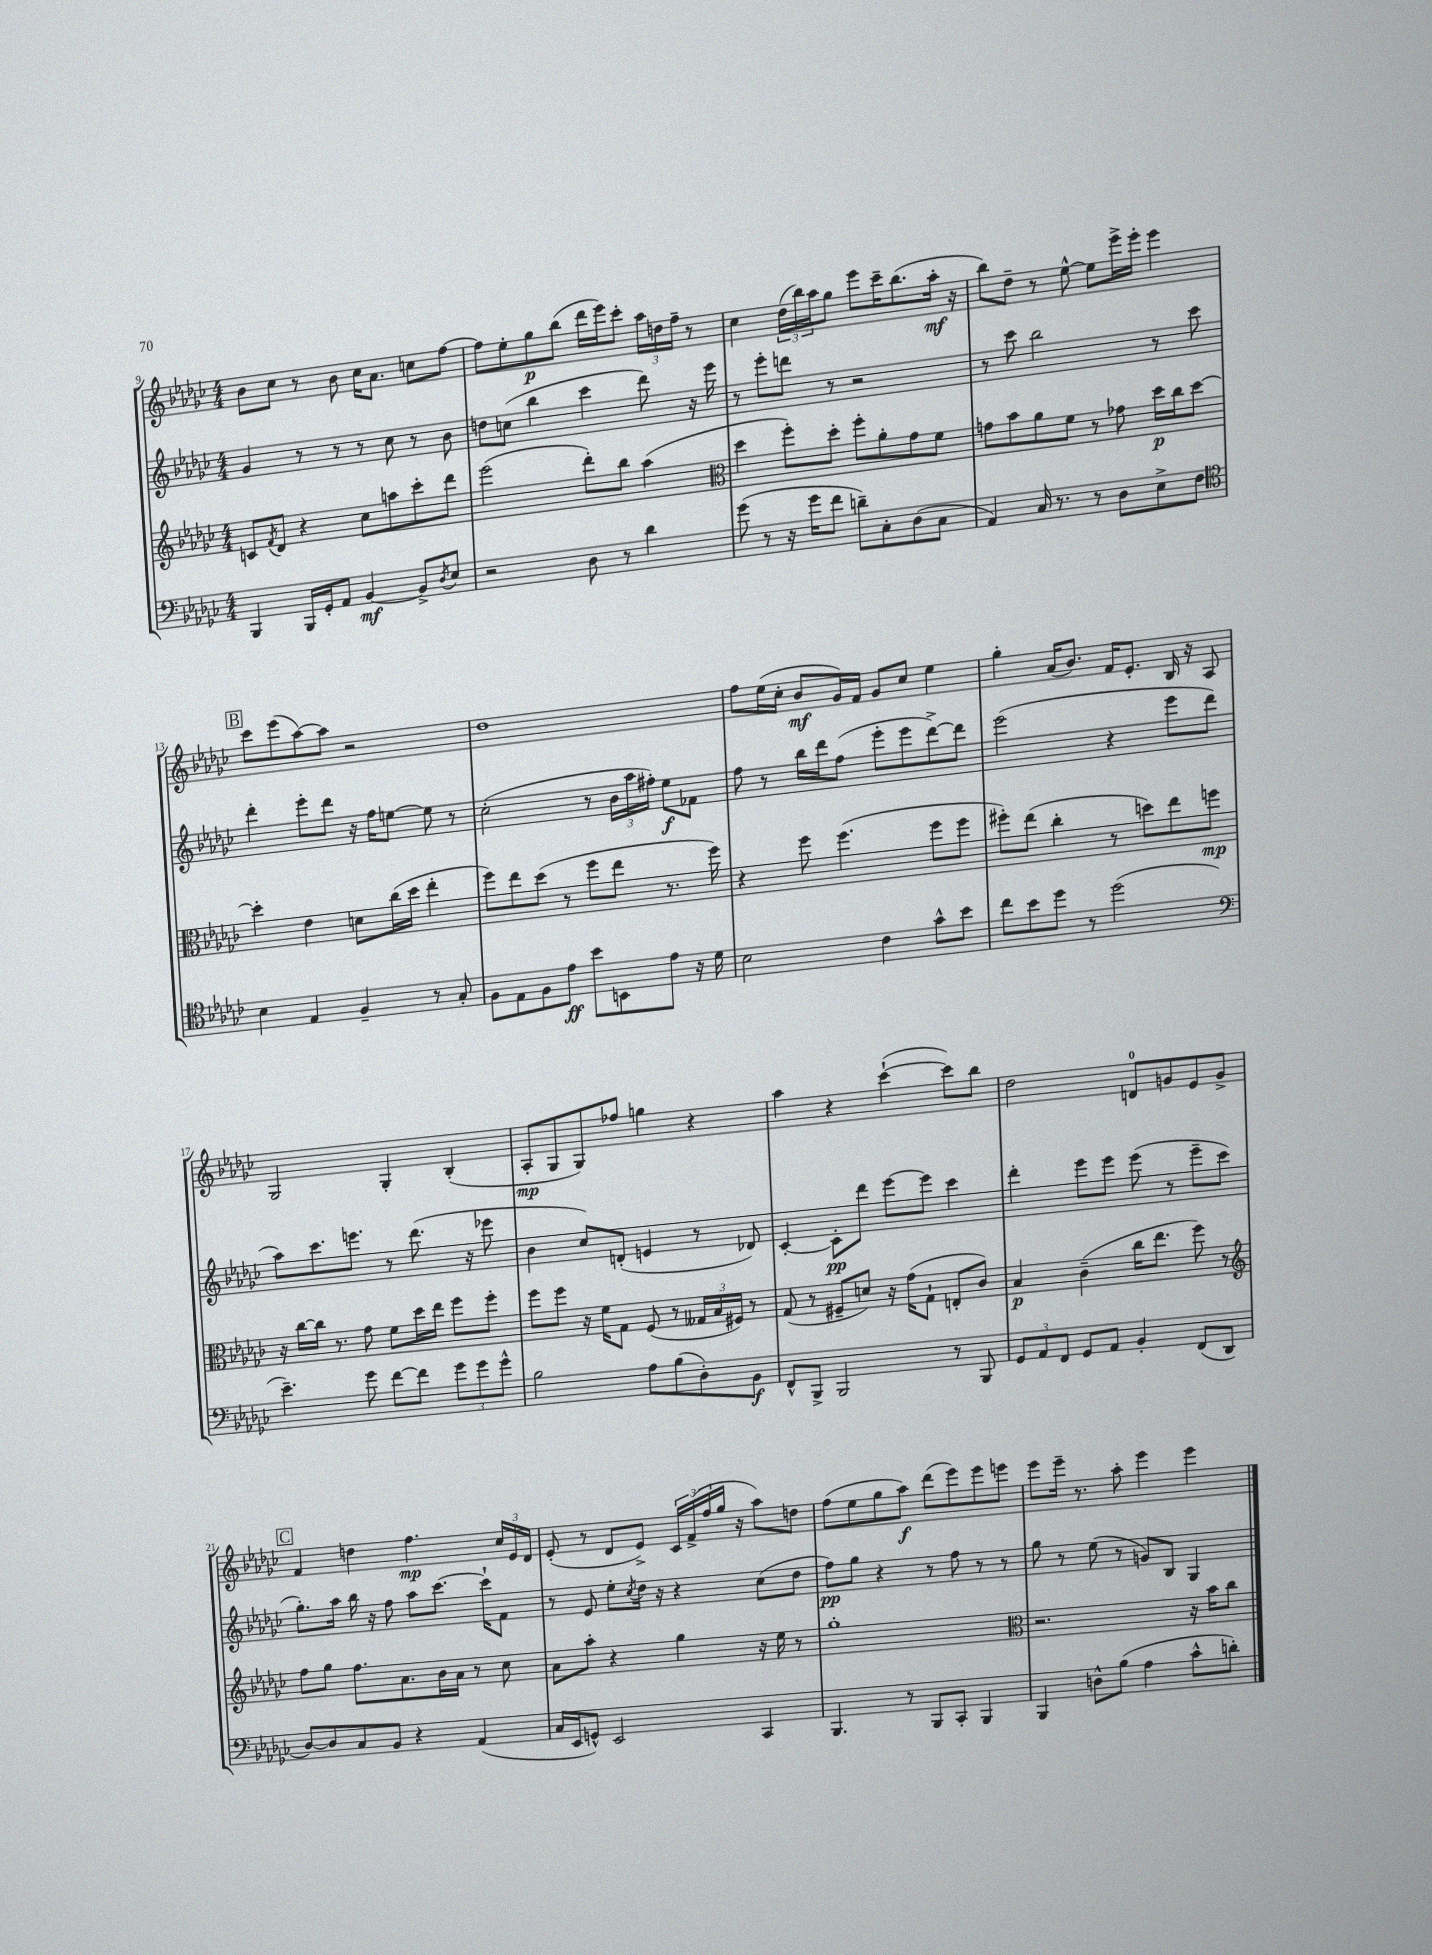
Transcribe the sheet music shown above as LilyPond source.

<<
\new StaffGroup <<
\new Staff = "s0" {
    \clef treble \key ges \major \numericTimeSignature \time 4/4
    bes'8 ces''8 r8 bes'8 ces''16 aes'8. c''8 f''8~ |
    f''8 ees''8-. ges''8\p bes''8( des'''16 ees'''16) ces'''8-. \tuplet 3/2 { aes''16 d''16 f''16-- } r8 |
    ces''4 \tuplet 3/2 { des''16( bes''16) aes''16 } ges''8 ees'''8 ces'''16-- bes''8.( aes''16-.\mf r16 |
    bes''8) des''8-- r8 ees''8~-^ ees''8 ees'''16-> ees'''16-. ees'''4 |
    \mark \markup { \box "B" } ces'''8 ees'''8( aes''8~) aes''8 r2 |
    des''1 |
    f''8 ees''16( ces''16-. bes'8\mf ges'16) f'16 ges'8 ces''8 ees''4 |
    ges''4-. aes'16( bes'8.) f'16 ees'8.-. bes16 r16 aes8 |
    ges2 ges4-. bes4-.( |
    aes8-.\mp ges8 ges8) fes''8 g''4 r4 |
    aes''4 r4 ces'''4~-!( ces'''8) bes''8 |
    des''2 d'8-0 g'8 ees'8 g'8-> |
    \mark \markup { \box "C" } f'4 d''4 f''4.\mp \tuplet 3/2 { ces''16 ees'16 des'16 } |
    ees'8-.( r8 des'8 ees'8->) \tuplet 3/2 { ces'16 f'16->( f''16 } ges''16 r16 aes''8) d''8 |
    f''8( ees''8 ges''8 aes''8\f) des'''8( ees'''8) ees'''8 e'''8 |
    ees'''8 ees'''16-- r8. aes''8-. ees'''4 ees'''4 \bar "|." |
}
\new Staff = "s1" {
    \clef treble \key ges \major \numericTimeSignature \time 4/4
    ges'4 r8 r8 r8 ces''8 r8 bes'8 |
    d''8 c''8( bes''4 ces'''4 des'''8) r16 ees'''16 |
    r8 ees'''8-. d'''8 r8 r2 |
    r8 ces'''8 bes''2 r8 ces'''8 |
    \mark \markup { \box "B" } des'''4-. ees'''8-. des'''8 r16 f''16 e''8~ e''8 r8 |
    ces''2-.( r8 \tuplet 3/2 { bes'16 aes''16 fis''16-.) } ees''8\f fes'8 |
    f''8 r8 bes''16 des'''16 f''8( ees'''8-. ees'''8 des'''8~->) des'''8 |
    ees'''2( r4 ees'''8 des'''8 |
    aes''8) ces'''8. e'''8. r8 des'''8.( r16 ees'''8 |
    bes'4 ces''8) d'8-.( e'4 r8 des'8) |
    ces'4~-. ces'8-.\pp des'''8 ees'''8~ ees'''8 ces'''4 |
    des'''4-. ees'''8 ees'''8 ees'''8( r8 ees'''8-- ces'''8 |
    \mark \markup { \box "C" } ges''8.-.) aes''16 bes''16 r16 f''8 aes''8 ces'''8.~ ces'''16-! f'8 |
    r8 ees'8 ees''8-. \acciaccatura { ces''8 } des''16 r16 r4 ces''8( des''8 |
    f''8\pp) ges''8 r4 r8 f''8 r8 r8 |
    ges''8 r8 ees''8( r8 g'8) bes8 ges4 \bar "|." |
}
\new Staff = "s2" {
    \clef treble \key ges \major \numericTimeSignature \time 4/4
    c'8 \acciaccatura { f'8 } des'8 r4 ces''8 a''8 ces'''8-. des'''8 |
    ees'''2( des'''8-.) bes''8 aes''4( |
    \clef alto des''4 f''8-.) des''8-. f''8-. aes'8-. ges'8 f'8 |
    g'8 bes'8 aes'8 f'8 r8 ges'8 des''16\p ces''16 des''8~ |
    \mark \markup { \box "B" } des''4-. ees'4 d'8 ces''16( des''16 ees''4-. |
    f''8) ees''8 des''8( r8 f''8 ees''8 r8. f''16) |
    r4 f''8 f''4.( f''8 f''8 |
    fis''8-.) ees''8( ces''4-. r8 d''8) ees''8 f''8\mp |
    r16 ces''16~ ces''16 r8. ges'8 f'8 des''16 ees''16 f''8 f''8-. |
    f''8 f''8 r16 f'16 ges8 f8( r8 \tuplet 3/2 { geses16 bes16 fis16) } r8 |
    ges8( r8 fis8-- d'8) r16 ges'16( ges8-! e8-. ces'8) |
    bes4\p ces'4--( ces''16 ees''8. f''8) r8 |
    \mark \markup { \box "C" } \clef treble f''8 ges''8 f''8. aes'8. bes'16 aes'16 r8 ces''8 |
    aes'8 aes''8-. r4 ges''4 r16 ees''16 r8 |
    ges''1-. |
    \clef alto r2. r16 bes'16 ces''8 \bar "|." |
}
\new Staff = "s3" {
    \clef bass \key ges \major \numericTimeSignature \time 4/4
    bes,,4 bes,,16 ges,16-. aes,8 bes,4~\mf bes,8-> \acciaccatura { des8 } ees8 |
    r2 des8 r8 des'4 |
    ges'8( r8 r16 ges'16 f'8 d'8--) ces8-. des8( ces8 |
    aes,4) ces16 r8. r8 des8 ees8-> f8 |
    \mark \markup { \box "B" } \clef tenor bes4 ees4 f4-- r8 ges8-. |
    f8 ees8 f8 ees'8\ff bes'8 b,8 ees'8 r16 des'16 |
    bes2 ces'4 ges'8-^ bes'8 |
    ces''8 bes'8 des''8 r8 des''2( |
    \clef bass ees'4.--) ges'8 f'8~ f'8 \tuplet 3/2 { ges'8 ges'8 ges'8-^ } |
    bes2 aes8 bes8( des8-.) bes,8\f |
    f,8-^ bes,,8-> bes,,2 r8 bes,,8 |
    \tuplet 3/2 { ges,8 aes,8 f,8 } ges,8 aes,8 bes,4-. f,8( des,8 |
    \mark \markup { \box "C" } des8~) des8 ces8 bes,8 r4 aes,4( |
    ces16 ees,16 g,8-^) ees,2 ces,4 |
    bes,,4. r8 bes,,8 ces,8-. bes,,4 |
    bes,,4 d8-^ bes8( aes4 ces'8-^ d'8-.) \bar "|." |
}
>>
>>
\layout { \context { \Score currentBarNumber = #9 } }
